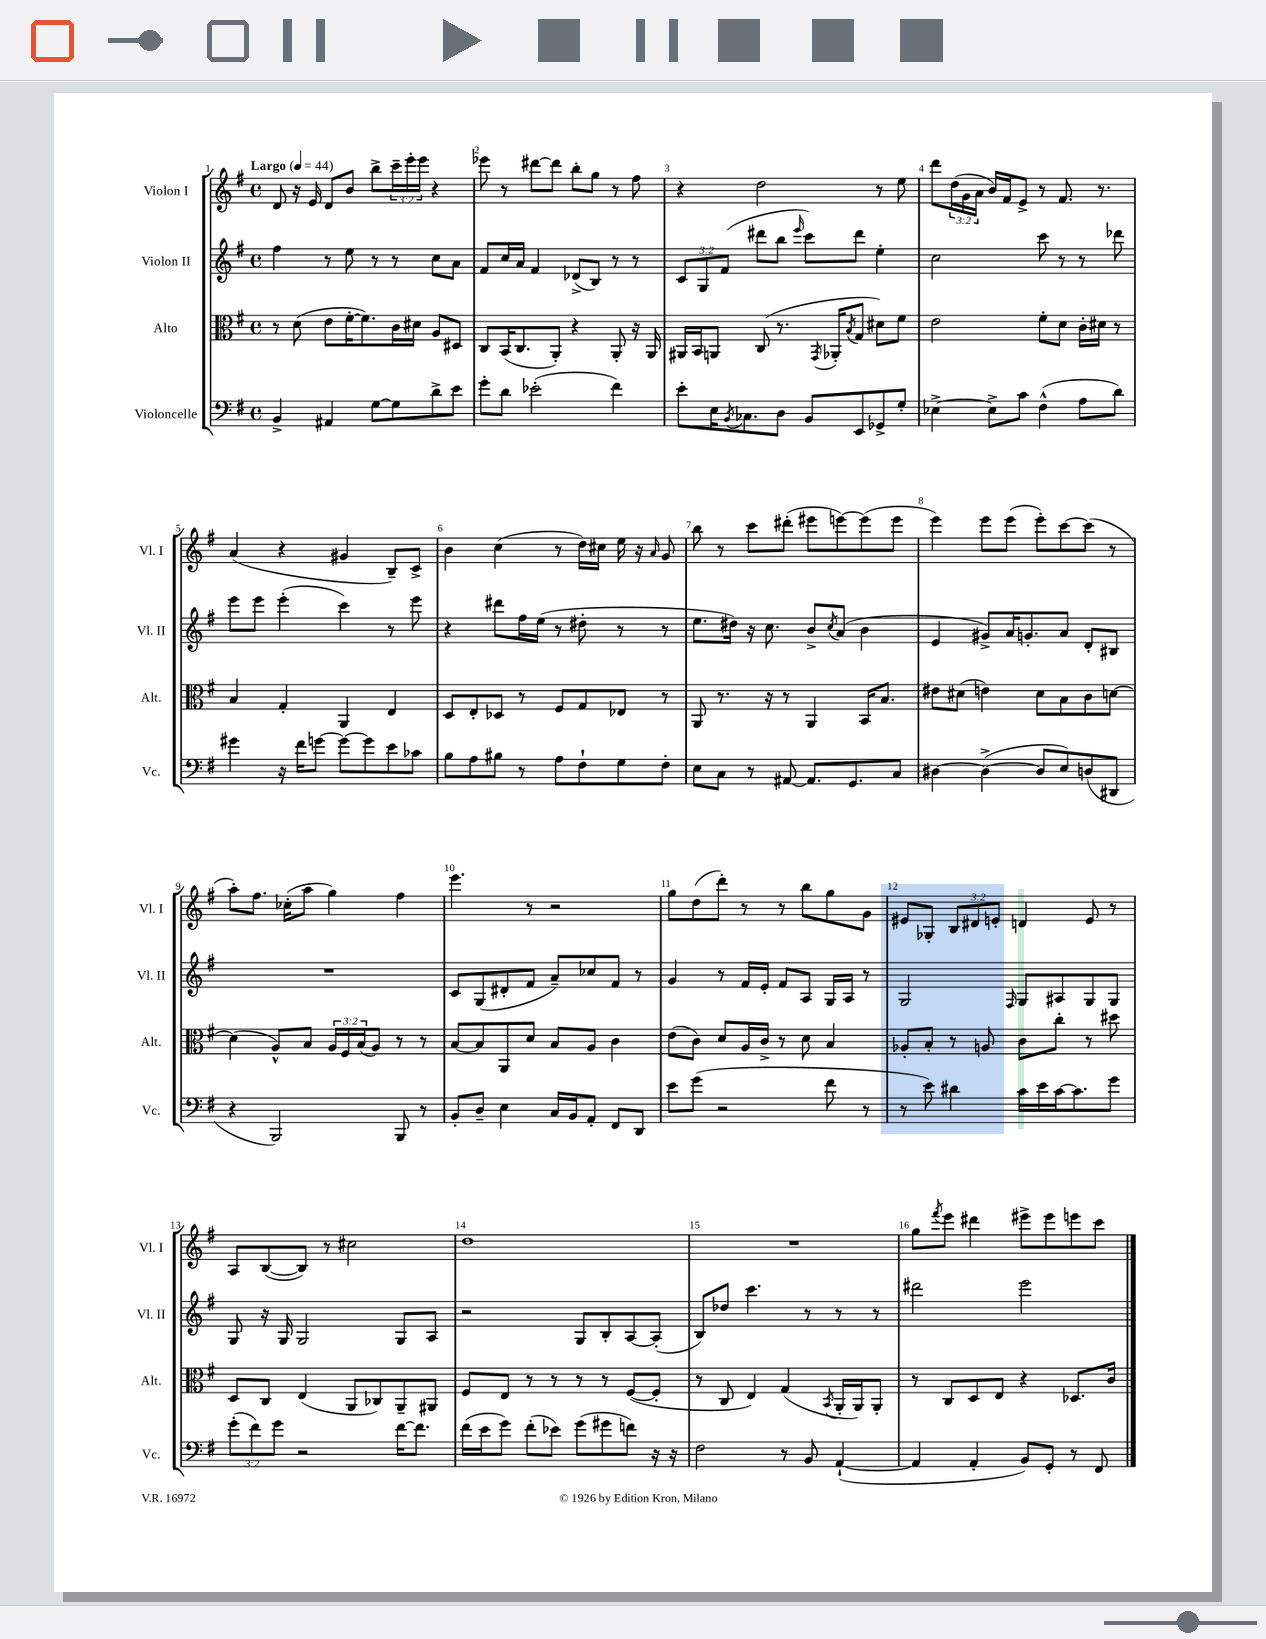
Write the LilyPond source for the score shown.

<<
\new StaffGroup <<
\new Staff = "s0" \with { instrumentName = "Violon I" shortInstrumentName = "Vl. I" } {
    \clef treble \key g \major \defaultTimeSignature \time 4/4 \override Staff.TupletNumber.text = #tuplet-number::calc-fraction-text \tempo "Largo" 4 = 44
    d'8 r16 e'16 d'8 b'8 b''8-> \tuplet 3/2 { c'''16-- e'''16-. e'''16 } r4 |
    ees'''8 r8 dis'''8~ dis'''8 b''8-. g''8 r8 fis''8 |
    r4 d''2 r8 e''8 |
    d'''8 \tuplet 3/2 { d''16( g'16 a'16 } b'16) fis'16 e'8-> r8 fis'8. r8. |
    a'4( r4 gis'4 b8--) c'8-> |
    b'4 c''4( r8 d''16) cis''16 e''16 r16 \grace { a'16 } g'8 |
    b''8 r8 c'''8 dis'''8-.( eis'''8 e'''8~) e'''8( e'''8 |
    e'''4) e'''8 e'''8( e'''8-.) c'''8~ c'''8( r8 |
    a''8-.) fis''8. ces''16-.( a''8 g''4) fis''4 |
    e'''4. r8 r2 |
    g''8 d''8( d'''8-.) r8 r8 b''8 g''8 g'8 |
    eis'8 ges8-. \tuplet 3/2 { b8 dis'8 e'8-. } d'4 e'8 r8 |
    a8 b8~( b8) r8 cis''2 |
    d''1 |
    R1 |
    g''8 \acciaccatura { fis'''8 } e'''8 dis'''4 eis'''8-> eis'''8 e'''8 c'''8 \bar "|." |
}
\new Staff = "s1" \with { instrumentName = "Violon II" shortInstrumentName = "Vl. II" } {
    \clef treble \key g \major \defaultTimeSignature \time 4/4 \override Staff.TupletNumber.text = #tuplet-number::calc-fraction-text
    fis''4 r8 e''8 r8 r8 c''8 a'8 |
    fis'8 c''16 a'16 fis'4 des'8->( b8) r8 r8 |
    \tuplet 3/2 { c'8 g8 fis'8( } dis'''8 b''8 \grace { e'''16 } c'''8) dis'''8 e''4-. |
    c''2 c'''8 r8 r8 des'''8 |
    e'''8 e'''8 e'''4-.( c'''4) r8 e'''8 |
    r4 dis'''8 fis''16 e''16( r8 dis''8-. r8 r8 |
    e''8. dis''16) r16 c''8. b'8-> \acciaccatura { c''8 } a'8( b'4 |
    e'4 gis'8->) a'16 g'8.-. a'8 d'8-. bis8 |
    R1 |
    c'8 g8( dis'8-. fis'8 a'8--) ces''8 fis'8 r8 |
    g'4 r8 fis'16 e'16-. fis'8 a8 g16 a16 r8 |
    g2 \grace { fis16 } g8 ais8 g8 g8 |
    g8 r16 g16 g2 g8 a8 |
    r2 g8 b8-. a8~ a8-.( |
    b8) des''8 c'''4. r8 r8 r8 |
    dis'''2 e'''2 \bar "|." |
}
\new Staff = "s2" \with { instrumentName = "Alto" shortInstrumentName = "Alt." } {
    \clef alto \key g \major \defaultTimeSignature \time 4/4 \override Staff.TupletNumber.text = #tuplet-number::calc-fraction-text
    r8 d'8( e'8 fis'16~-. fis'8.) c'16 dis'16 a8 dis8 |
    c8 b,16( c8. a,8-.) r4 a,8-. r16 a,16 |
    ais,16 b,16 a,8 c8( r8. \acciaccatura { g,8 } aes,16-. \acciaccatura { b8 } g8 dis'8) fis'8 |
    e'2 fis'8-. d'8 c'16-. dis'16 r8 |
    b4 g4-. a,4 e4 |
    d8 e8-. des8 r8 fis8 g8 ees8 r8 |
    a,8 r8. r16 r8 a,4 b,16 b8. |
    eis'8 dis'8( e'4) dis'8 b8 c'8 d'8~ |
    d'4( a8-^) b8 \tuplet 3/2 { a16 fis16 b16( } a8) r8 r8 |
    b8~ b8 a,8 d'8 b8 a8 c'4 |
    e'8( c'8) d'8 a16 c'16-> r8 d'8 b4 |
    aes8-. b8-. r8 a8 c'8 c''8-. r8 dis''8 |
    d8 c8 e4( a,8 ces8) a,8-- ais,8 |
    fis8 e8 r8 r8 r8 r8 fis8~( fis8-. |
    r8 c8 e4) g4( \acciaccatura { b,8 } a,16-. a,16) a,8-. |
    r8 c8 d8 e8 r4 des8. c'16 \bar "|." |
}
\new Staff = "s3" \with { instrumentName = "Violoncelle" shortInstrumentName = "Vc." } {
    \clef bass \key g \major \defaultTimeSignature \time 4/4 \override Staff.TupletNumber.text = #tuplet-number::calc-fraction-text
    b,4-> ais,4 g8~ g8 d'8-> e'8 |
    g'8-. d'8 ees'2-.( fis'4) |
    e'8-. e16 \acciaccatura { b,8 } ces8. d8 b,8 e,8 ges,8-> g8-. |
    ees4~-> ees8-> c'8 fis4-^( a8 d'8) |
    gis'4 r16 fis'16 g'8~ g'8~ g'8 e'8 ces'8 |
    b8 a8 bis8 r8 a8 fis8-! g8 fis8-. |
    e8 c8 r8 ais,8~ ais,8. g,8. c8 |
    dis4~ dis4~->( dis8 e8) d8( dis,8 |
    r4 b,,2) b,,8 r8 |
    b,8-. d8-- e4 c16 b,16 a,8-. fis,8 d,8 |
    e'8 g'8( r2 fis'8 r8 |
    r8 e'8) dis'4 c'16 e'16 c'16~ c'8. g'8 |
    \tuplet 3/2 { g'8-.( fis'8) g'8 } r2 fis'16~ fis'8. |
    fis'16( e'16 g'8) fis'8-.( ees'8) g'8( gis'8 f'8) r16 r16 |
    fis2 r8 b,8 a,4~-!( |
    a,4 a,4-. b,8) g,8-. r8 fis,8 \bar "|." |
}
>>
>>
\layout { \context { \Score \override BarNumber.break-visibility = ##(#f #t #t) barNumberVisibility = #all-bar-numbers-visible } }
